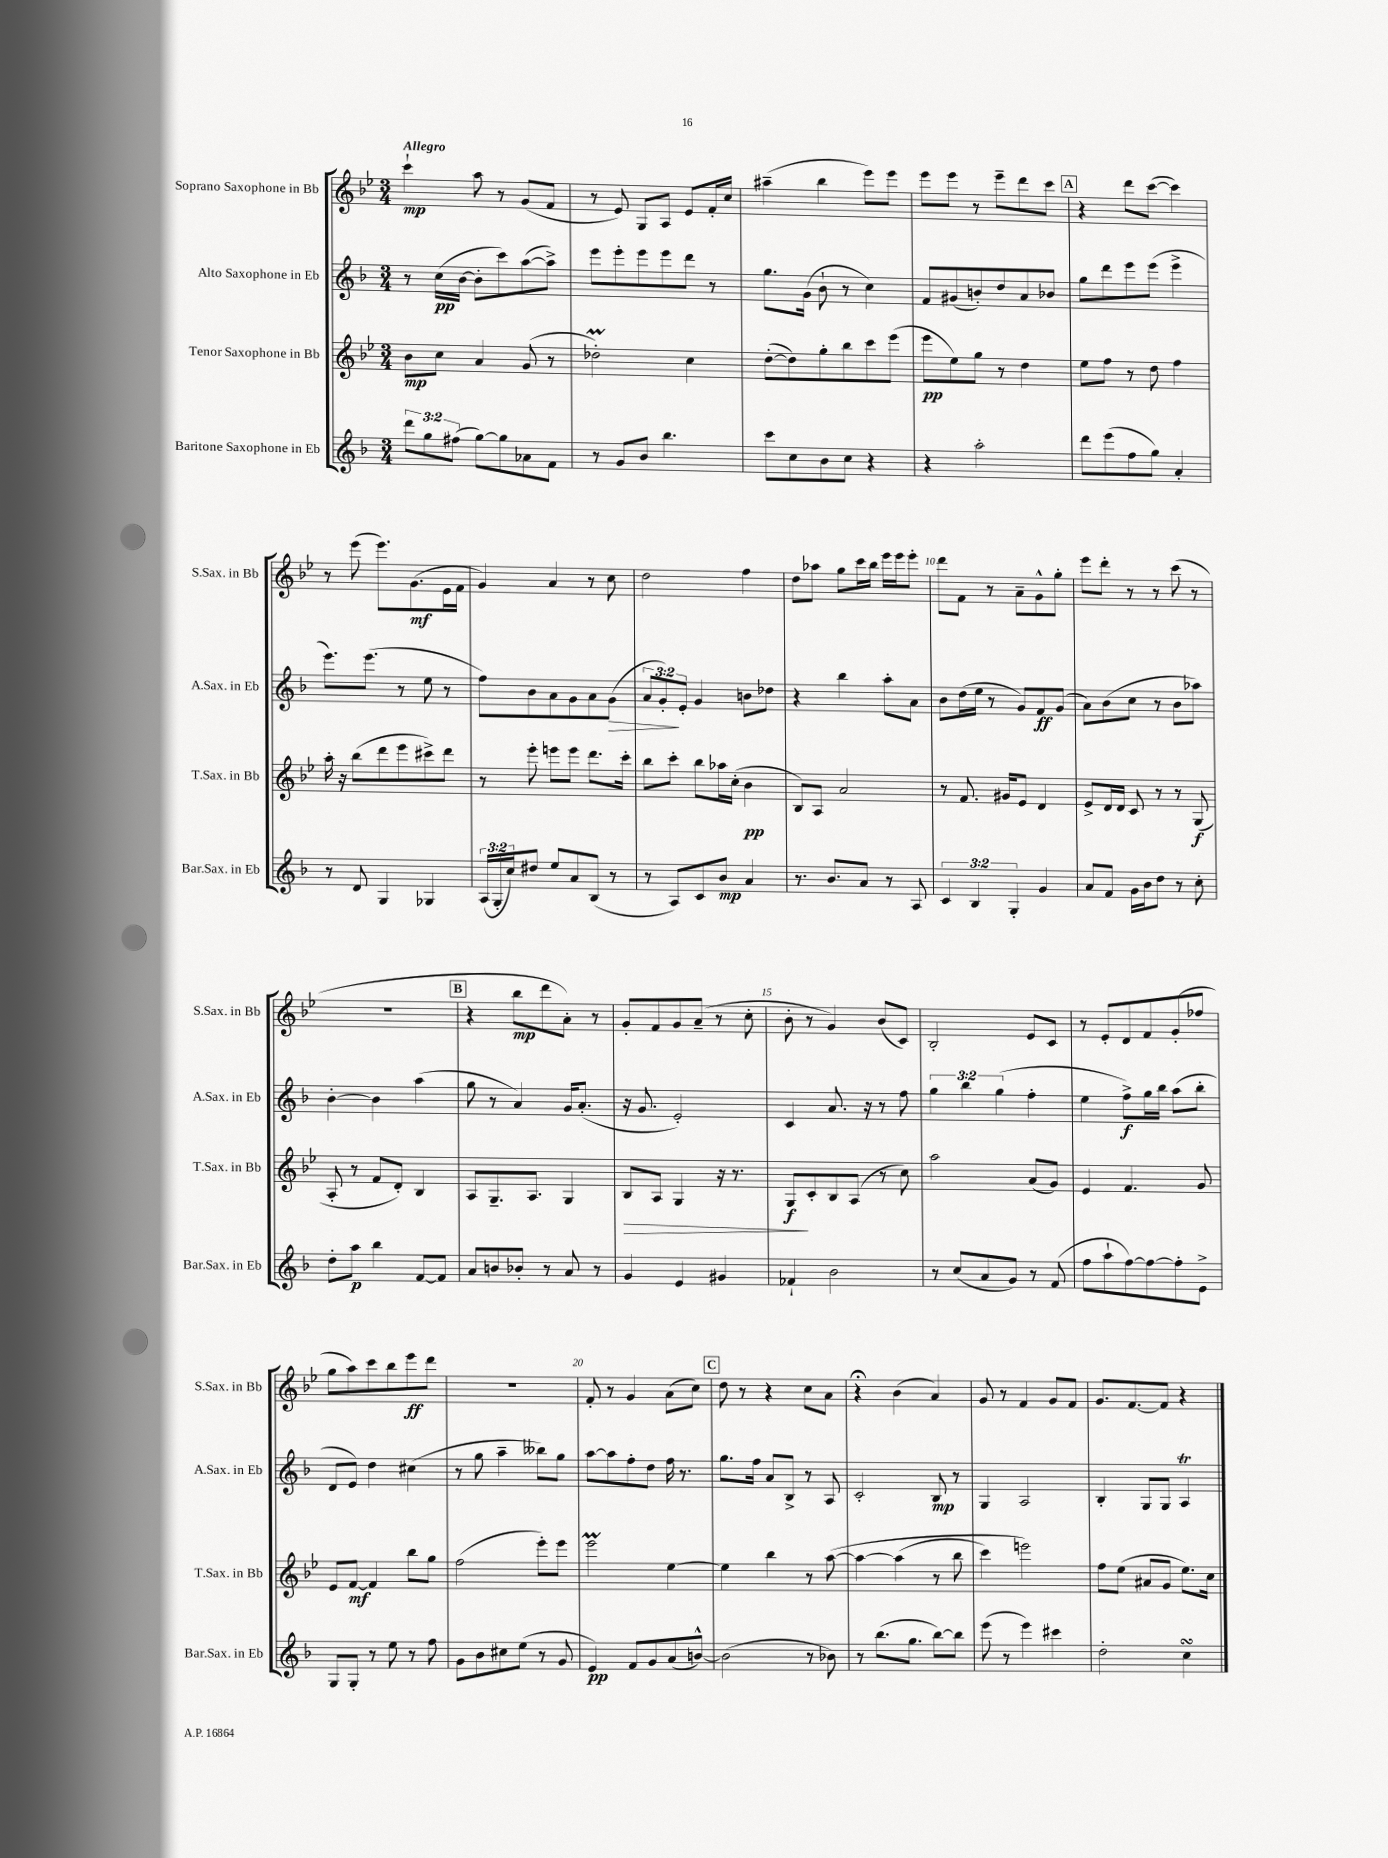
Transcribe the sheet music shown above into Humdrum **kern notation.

**kern	**dynam	**kern	**dynam	**kern	**dynam	**kern	**dynam
*part4	*part4	*part3	*part3	*part2	*part2	*part1	*part1
*staff4	*staff4	*staff3	*staff3	*staff2	*staff2	*staff1	*staff1
*I"Baritone Saxophone in Eb	*	*I"Tenor Saxophone in Bb	*	*I"Alto Saxophone in Eb	*	*I"Soprano Saxophone in Bb	*
*I'Bar.Sax. in Eb	*	*I'T.Sax. in Bb	*	*I'A.Sax. in Eb	*	*I'S.Sax. in Bb	*
*clefG2	*	*clefG2	*	*clefG2	*	*clefG2	*
*k[b-]	*	*k[b-e-]	*	*k[b-]	*	*k[b-e-]	*
*M3/4	*	*M3/4	*	*M3/4	*	*M3/4	*
=1	=1	=1	=1	=1	=1	=1	=1
!	!	!	!	!	!	!LO:TX:a:B:t=Allegro	!
12ddd\L	.	8b-\L	mp	8r	.	4ccc`\	mp
12gg\	.	.	.	.	.	.	.
.	.	8cc\J	.	(16cc\LL	pp	.	.
(12ff#X\J	.	.	.	.	.	.	.
.	.	.	.	[16b-\JJ	.	.	.
[8gg\L)	.	4a/	.	8b-'\L]	.	8aa\	.
8gg\]	.	.	.	8ccc\)	.	8r	.
8a-X\	.	(8g/	.	([8aa\	.	(8g/L	.
8f\J	.	8r	.	8aa^\J])	.	8f/J	.
=2	=2	=2	=2	=2	=2	=2	=2
8r	.	2dd-XM'\)	.	8eee\L	.	8r	.
8g/L	.	.	.	8eee'\	.	8e-/)	.
8b-/J	.	.	.	8eee\	.	8G/L	.
4.bb-\	.	.	.	8eee\	.	8A/J	.
.	.	4cc\	.	8ddd\J	.	8e-/L	.
.	.	.	.	8r	.	16f'/L	.
.	.	.	.	.	.	16cc/JJ	.
=3	=3	=3	=3	=3	=3	=3	=3
8ccc\L	.	([8dd'\L	.	8.gg\L	.	(4aa#X~\	.
8cc\	.	8dd\])	.	.	.	.	.
.	.	.	.	(16g\Jk	.	.	.
8b-\	.	8gg'\	.	8b-`\	.	4bb-\	.
8cc\J	.	8bb-\	.	8r	.	.	.
4r	.	8ccc\	.	4cc\)	.	8eee-\L)	.
.	.	(8eee-\J	.	.	.	8eee-\J	.
=4	=4	=4	=4	=4	=4	=4	=4
4r	.	8eee-\L	pp	8f/L	.	8eee-\L	.
.	.	8ee-\)	.	(8g#X/	.	8eee-\J	.
2aa'\	.	8gg\J	.	8bn'/)	.	8r	.
.	.	8r	.	8dd/	.	8eee-~\L	.
.	.	4dd\	.	8a/	.	8ddd\	.
.	.	.	.	8b-X/J	.	8ccc\J	.
!!LO:REH:place=s1:t=A
=5	=5	=5	=5	=5	=5	=5	=5
8ddd\L	.	8ee-\L	.	8gg\L	.	4r	.
(8eee\	.	8ff\J	.	8ddd\	.	.	.
8ff\	.	8r	.	8eee\	.	8ddd\L	.
8gg\J)	.	8dd\	.	(8eee\J	.	([8ccc\J	.
4a'/	.	4ff\	.	4eee^\	.	4ccc\])	.
!!LO:LB:g=z
=6	=6	=6	=6	=6	=6	=6	=6
8r	.	16aa'\	.	8.eee\L)	.	8r	.
.	.	16r	.	.	.	.	.
8d/	.	(8bb-\L	.	.	.	(8eee-\	.
.	.	.	.	(8.eee\J	.	.	.
4G/	.	8ddd\	.	.	.	8.eee-\L)	.
.	.	8eee-\	.	8r	.	.	.
.	.	.	.	.	.	(8.g\	mf
4G-X/	.	8ccc#X^\)	.	8ee\	.	.	.
.	.	8ddd\J	.	8r	.	16e-\L	.
.	.	.	.	.	.	16f\JJ	.
=7	=7	=7	=7	=7	=7	=7	=7
(24A/LL	.	8r	.	8ff\L)	.	4g/)	.
24G'/	.	.	.	.	.	.	.
24cc/J)	.	.	.	.	.	.	.
8dd#X/J	.	8eee-'\	.	8b-\	.	.	.
8ee/L	.	8eeen\L	.	8a\	.	4a/	.
8a/	.	8eee\J	.	8g\	.	.	.
(8B-/J	.	8.ddd\L	.	8a\	.	8r	.
!	!	!	!	!	!LO:HP:b	!	!
8r	.	.	.	(8g\J	>	8cc\	.
.	.	16ccc'\Jk	.	.	.	.	.
=8	=8	=8	=8	=8	=8	=8	=8
8r	.	8bb-\L	.	12a/L	.	2dd\	.
.	.	.	.	12g'/)	.	.	.
8A/L)	.	8ccc'\J	.	.	.	.	.
.	.	.	.	12e'/J	]	.	.
8c/	.	8bb-\L	.	4g/	.	.	.
8b-/J	mp	16aa-X\L	.	.	.	.	.
.	.	(16cc'\JJ	.	.	.	.	.
4a/	.	4b-\	pp	8bn\L	.	4ff\	.
.	.	.	.	8dd-X\J	.	.	.
=9	=9	=9	=9	=9	=9	=9	=9
8.r	.	8B-/L)	.	4r	.	8dd\L	.
.	.	8A/J	.	.	.	8aa-X\J	.
8.b-/L	.	.	.	.	.	.	.
.	.	2a/	.	4bb-\	.	8gg\L	.
8a/J	.	.	.	.	.	16ccc\L	.
.	.	.	.	.	.	16bb-\JJ	.
8r	.	.	.	8aa'\L	.	16eee-\LL	.
.	.	.	.	.	.	16eee-\J	.
8A/	.	.	.	8a\J	.	8eee-'\J	.
=10	=10	=10	=10	=10	=10	=10	=10
6c/	.	8r	.	8b-\L	.	8ddd\L	.
.	.	8.f/	.	(16dd\L	.	8f\J	.
6B-/	.	.	.	.	.	.	.
.	.	.	.	16ee\JJ	.	.	.
.	.	.	.	8r	.	8r	.
.	.	16g#X/KL	.	.	.	.	.
6G'/	.	.	.	.	.	.	.
.	.	8e-/J	.	8g/L)	.	8a~\L	.
4g/	.	4d/	.	8f/	ff	8g^^\	.
.	.	.	.	(8g/J	.	8gg'\J	.
=11	=11	=11	=11	=11	=11	=11	=11
8a/L	.	8e-^/L	.	8a\L)	.	8eee-\L	.
8f/J	.	16d/L	.	(8b-\	.	8ddd'\J	.
.	.	16d/JJ	.	.	.	.	.
16g\LL	.	8c/	.	8cc\J	.	8r	.
16b-\J	.	.	.	.	.	.	.
8dd\J	.	8r	.	8r	.	8r	.
8r	.	8r	.	8b-\L	.	(8ccc\	.
8cc'\	.	(8G/	f	8aa-X\J)	.	8r	.
!!LO:LB:g=z
=12	=12	=12	=12	=12	=12	=12	=12
8dd'\L	.	8A'/	.	[4b-'\	.	2.r	.
8aa\J	p	8r	.	.	.	.	.
4bb-\	.	8f/L	.	4b-\]	.	.	.
.	.	8d'/J)	.	.	.	.	.
[8f/L	.	4B-/	.	(4aa\	.	.	.
8f/J]	.	.	.	.	.	.	.
!!LO:REH:place=s1:t=B
=13	=13	=13	=13	=13	=13	=13	=13
8a/L	.	8A/L	.	8gg\	.	4r	.
8bn/	.	8.G~/	.	8r	.	.	.
8b-X'/J	.	.	.	4a/)	.	8bb-\L	mp
.	.	8.A/J	.	.	.	.	.
8r	.	.	.	.	.	8ddd\	.
8a/	.	4G/	.	16g/KL	.	8a'\J)	.
.	.	.	.	(8.a'/J	.	.	.
8r	.	.	.	.	.	8r	.
=14	=14	=14	=14	=14	=14	=14	=14
!	!	!	!LO:HP:b	!	!	!	!
4g/	.	8B-/L	>	16r	.	8g'/L	.
.	.	.	.	8.g/	.	.	.
.	.	8A/J	.	.	.	8f/	.
4e/	.	4G/	.	2e'/)	.	8g/	.
.	.	.	.	.	.	(8a~/J	.
4g#X/	.	16r	.	.	.	8r	.
.	.	8.r	.	.	.	.	.
.	.	.	.	.	.	8cc'\	.
=15	=15	=15	=15	=15	=15	=15	=15
4f-X`/	.	8G/L	f	4c/	.	8b-'\	.
.	.	8c'/	]	.	.	8r	.
2b-\	.	8B-/	.	8.a/	.	4g/)	.
.	.	(8A/J	.	.	.	.	.
.	.	.	.	16r	.	.	.
.	.	8r	.	8r	.	(8b-/L	.
.	.	8cc\)	.	8ff\	.	8c/J)	.
=16	=16	=16	=16	=16	=16	=16	=16
8r	.	2aa\	.	6gg\	.	2B-'/	.
(8cc/L	.	.	.	.	.	.	.
.	.	.	.	6bb-\	.	.	.
8a/	.	.	.	.	.	.	.
.	.	.	.	(6gg\	.	.	.
8g/J)	.	.	.	.	.	.	.
8r	.	(8a/L	.	4ff'\	.	8e-/L	.
(8f/	.	8g/J)	.	.	.	8c/J	.
=17	=17	=17	=17	=17	=17	=17	=17
8ff\L	.	4e-/	.	4ee\	.	8r	.
8aa`\	.	.	.	.	.	8e-'/L	.
[8ff\)	.	4.f/	.	8ff^\L)	f	8d/	.
8ff\_	.	.	.	16gg\L	.	8f/	.
.	.	.	.	16bb-\JJ	.	.	.
8ff'\]	.	.	.	(8aa\L	.	(8g'/	.
8e^\J	.	8g/	.	8bb-'\J	.	8ff-X/J	.
!!LO:LB:g=z
=18	=18	=18	=18	=18	=18	=18	=18
8G/L	.	8e-/L	.	8d/L	.	8gg\L	.
8G'/J	.	[8f/J	mf	8e/J)	.	8aa\)	.
8r	.	4f/]	.	4dd\	.	8ccc\	.
8ee\	.	.	.	.	.	8bb-\	.
8r	.	8bb-\L	.	(4cc#X\	.	8eee-\	ff
8ff\	.	8gg\J	.	.	.	8ddd\J	.
=19	=19	=19	=19	=19	=19	=19	=19
8g\L	.	(2ff\	.	8r	.	2.r	.
8b-\	.	.	.	8gg\	.	.	.
8cc#X\	.	.	.	4aa~\	.	.	.
(8ee\J	.	.	.	.	.	.	.
8r	.	8eee-'\L)	.	8bb--X\L)	.	.	.
8g/	.	8eee-\J	.	8gg\J	.	.	.
=20	=20	=20	=20	=20	=20	=20	=20
4e/)	pp	2eee-M\	.	[8aa\L	.	8f'/	.
.	.	.	.	8aa\]	.	8r	.
8f/L	.	.	.	8ff'\	.	4g/	.
8g/	.	.	.	8dd\J	.	.	.
(8a/	.	[4ee-\	.	16ff\	.	(8a\L	.
.	.	.	.	8.r	.	.	.
[8bn^^/J)	.	.	.	.	.	8cc\J)	.
!!LO:REH:place=s1:t=C
=21	=21	=21	=21	=21	=21	=21	=21
(2b\]	.	4ee-\]	.	8.gg\L	.	8dd\	.
.	.	.	.	.	.	8r	.
.	.	.	.	16ff\Jk	.	.	.
.	.	4bb-\	.	8a/L	.	4r	.
.	.	.	.	8B-^/J	.	.	.
8r	.	8r	.	8r	.	8cc\L	.
8b-X\)	.	([8aa\	.	8A/	.	8a\J	.
=22	=22	=22	=22	=22	=22	=22	=22
8r	.	4aa\_	.	2c'/	.	4r;<	.
(8.bb-\L	.	.	.	.	.	.	.
.	.	(4aa\]	.	.	.	(4b-\	.
8.gg\J	.	.	.	.	.	.	.
[8bb-\L)	.	8r	.	8B-/	mp	4a/)	.
8bb-\J]	.	8bb-\	.	8r	.	.	.
=23	=23	=23	=23	=23	=23	=23	=23
(8eee\	.	4ccc\)	.	4G/	.	8g/	.
8r	.	.	.	.	.	8r	.
4eee\)	.	2eeen\)	.	2A/	.	4f/	.
4ccc#X\	.	.	.	.	.	8g/L	.
.	.	.	.	.	.	8f/J	.
=24	=24	=24	=24	=24	=24	=24	=24
2dd'\	.	8ff\L	.	4B-'/	.	8.g/L	.
.	.	(8ee-\J	.	.	.	.	.
.	.	.	.	.	.	[8.f/	.
.	.	8a#X/L	.	8G/L	.	.	.
.	.	8g/J	.	8G/J	.	8f/J]	.
4ccsSSS\	.	8.ee-\L)	.	4At/	.	4r	.
.	.	16cc\Jk	.	.	.	.	.
==	==	==	==	==	==	==	==
*-	*-	*-	*-	*-	*-	*-	*-
